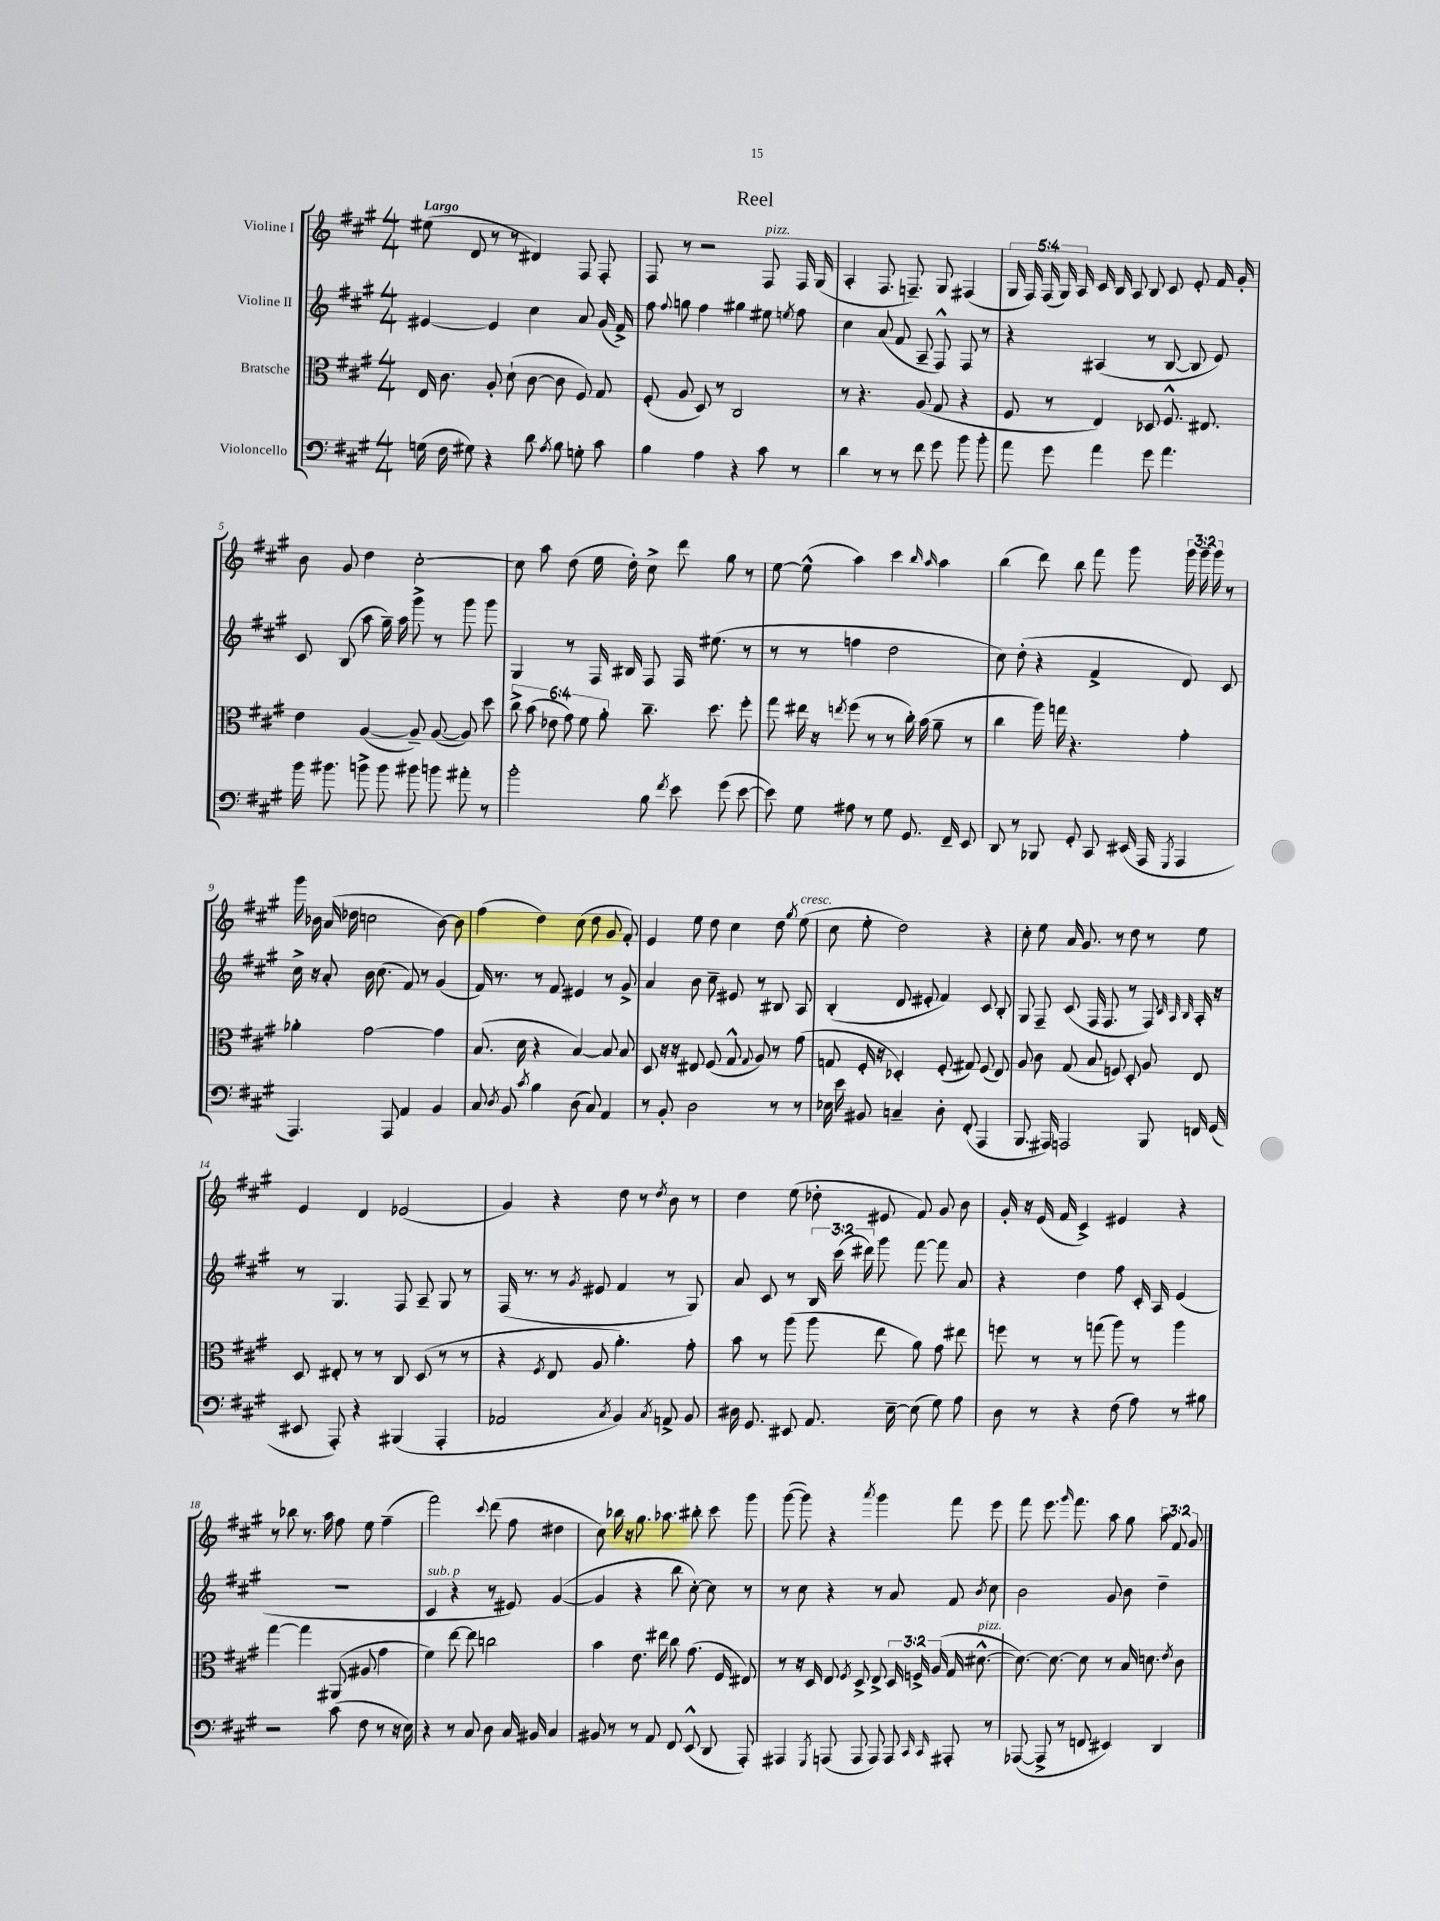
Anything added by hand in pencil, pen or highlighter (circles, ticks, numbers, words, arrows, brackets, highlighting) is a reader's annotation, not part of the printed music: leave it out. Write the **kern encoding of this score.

**kern	**kern	**kern	**kern
*part4	*part3	*part2	*part1
*staff4	*staff3	*staff2	*staff1
*I"Violoncello	*I"Bratsche	*I"Violine II	*I"Violine I
*clefF4	*clefC3	*clefG2	*clefG2
*k[f#c#g#]	*k[f#c#g#]	*k[f#c#g#]	*k[f#c#g#]
*M4/4	*M4/4	*M4/4	*M4/4
=1	=1	=1	=1
!	!	!	!LO:TX:a:B:t=Largo
(16Gn\	16E/	[4e#X/	(8ee#X\
16F#\	8.c#\	.	.
8G#X\)	.	.	8d/
4r	8A'/	4e#/]	8r
.	(8d`\	.	8r
8d\	[8c#\	4cc#\	4d#X/)
8qA/	.	.	.
8B\	8c#\]	.	.
8Gn'\	8F#/)	8a/	8F#/
8c#\	8G#/	(16g#/	8F#'/
.	.	16f#^/)	.
=2	=2	=2	=2
4B\	(8F#'/	8ff#\	8F#/
.	.	8qqff#/	.
.	8A/	8ggn\	8r
4A\	8D/)	4ff#\	2r
.	8r	.	.
4r	2C#/	4gg#X\	.
!	!	!	!LO:TX:a:i:t=pizz.
8c#\	.	8ee#X\	8F#/
.	.	8qeen/	.
8r	.	8ff#\	16F#/
.	.	.	(16G#/
=3	=3	=3	=3
4d\	8r	4cc#\	4A'/
.	4.r	.	.
8r	.	(8a/	8.F#/
8r	.	8f#/	.
.	.	.	8.Fn~/)
8f#\	(8A/	8A~/	.
8g#\	8G#/	8F#^^/)	8G#/
8b\	4r	8F#/	(4F#X/
8b'\	.	8r	.
=4	=4	=4	=4
8a\	8F#/	4r	20G#/
.	.	.	20F#/)
.	.	.	(20F#/
8g#\	8r	.	.
.	.	.	20G#/)
.	.	.	20A/
4a\	4E/)	(4A#X/	16c#/
.	.	.	16B/
.	.	.	8A/
8g#\	8D-X/	8r	8B/
4.a\	8.F#^^/	[8B/	8c#/
.	.	8B/]	8e'/
.	8.E#X/	.	.
.	.	8e/)	16f#/
.	.	.	16g#'/
!!LO:LB:g=z
=5	=5	=5	=5
16b\	4e\	8c#/	8b\
8.b#X\	.	.	.
.	.	(8B/	8g#/
8bn^\	([4A/	8aa\	4dd\
8b\	.	16gg#~\)	.
.	.	16aa\	.
8b#X\	8A~/])	8ggg#^\	[2cc#'\
8bn\	([8A/	8r	.
8a#X'\	8A/])	8ggg#\	.
8r	8dd\	8ggg#\	.
=6	=6	=6	=6
2b'\	12cc#^\	4G#/	8cc#\]
.	(12b\	.	.
.	.	.	8aa\
.	12e-X\	.	.
.	12g#\)	8r	(8dd\
.	12f#\	.	.
.	.	16F#/	16ee\
.	12a'\	.	.
.	.	16B#X/	16dd'\)
8B\	8.cc#~\	8F#/	8cc#^\
8qf#/	.	.	.
8e\	.	16F#/	8ddd\
.	8.dd\	(8.ee#X\	.
(8g#\	.	.	8gg#\
[8e\	8ff#'\	8r	8r
=7	=7	=7	=7
8e\])	8gg#\	8r	[8ee\
8G#\	16ee#X\	8r	(8ee^^\]
.	16r	.	.
.	8qeen/	.	.
8A#X\	(8ff#\	4ffn\	4aa\)
8r	8r	.	.
8G#\	8r	2dd\	4ccc#\
8.GG#/	16cc#'\)	.	.
.	(16b\	.	.
.	.	.	16qqbb/
.	.	.	16qqaa/
.	8a~\	.	4aa\
16FF#~/	.	.	.
8EE/	8r	.	.
=8	=8	=8	=8
8DD/	4cc#\	8cc#\)	(4bb\
8r	.	(8dd'\	.
8BBB-X/	16aa\)	4r	8ddd\)
.	16ggn\	.	.
8GG#'/	4.r	.	8bb\
8CC#/	.	4f#^/	8fff#\
(16EE#X/	.	.	8ggg#\
16AAA/	.	.	.
8qGGG#/	.	.	.
4AAA/	4g#'\	8d/)	24ggg#\
.	.	.	24ggg#~\
.	.	.	24ggg#\
.	.	8c#/	8r
!!LO:LB:g=z
=9	=9	=9	=9
4.AAA/)	4a-X'\	16cc#^\	16ggg#\
.	.	16r	16b-X\
.	.	8a'/	(16a/
.	.	.	16dd-X\
.	[2g#\	16b\	2ccn\
.	.	(8.cc#\	.
8AAA/	.	.	.
4AA/	.	8f#/)	.
.	.	8r	.
4BB/	4g#\]	(4g#/	[8b-\)
.	.	.	8b-\]
=10	=10	=10	=10
8C#/	(8.B/	16f#/)	(4ff#\
.	.	8.r	.
8qD/	.	.	.
8BB/	.	.	.
.	16d\	.	.
8qc#/	.	.	.
4B\	4r	8r	4dd\)
.	.	8f#/	.
(8D\	[4B/)	4e#X/	(8cc#\
8C#/)	.	.	8dd\
4AA/	8B/]	8r	8g#/
.	8B/	8g#^/	8f#'/)
=11	=11	=11	=11
8r	8D/	4a/	4e/
8BB'/	16r	.	.
.	16r	.	.
2D\	8E#X/	8b\	8ee\
.	(8F#/	8cc#~\	8dd\
.	8G#^^/	8e#X/	4cc#\
.	8qqG#/	.	.
.	8A/)	8r	.
8r	8r	8B#X/	8dd\
.	.	.	8qgg#/
!	!	!	!LO:TX:a:i:t=cresc.
8r	(8g#\	8A/	(8ee\
=12	=12	=12	=12
16E-X\	8Gn/	(4B'/	8cc#\
16e\	.	.	.
8BB#X/	16F#'/	.	8ee'\
.	16r	.	.
4Cn~/	4D-X'/)	8d/	2dd\)
.	.	8e#X'/	.
8D'\	(8F#'/	4f#/)	.
(8FF#'/	8G#X/)	.	.
4AAA/	(8F#/	8c#/	4r
.	8E/)	8B'/	.
=13	=13	=13	=13
8.BBB/	8A/	8G#/	8cc#'\
.	8c#\	8F#~/	8ee\
16AAA#X/)	.	.	.
2AAAn/	(8G#/	(8c#/	16a/
.	.	.	8.g#/
.	8B/	16F#/	.
.	.	8.F#/	.
.	8Fn/)	.	8r
.	8D'/	8r	8dd\
8BBB/	8A/	8F#/)	8r
.	.	32qqc#/	.
.	.	32qqA/	.
.	.	32qqB/	.
16FFn/	8E/	16A'/	8ee\
(16GG#/	.	16r	.
!!LO:LB:g=z
=14	=14	=14	=14
8EE#X/	8D/	8r	4e/
8AAA'/)	8E#X'/	4.G#/	.
4r	8r	.	4d/
.	8r	.	.
(4BBB#X/	8C#/	8F#/	(2e-X/
.	(8D/	8A~/	.
4AAA'/	8r	8G#/	.
.	8r	8r	.
=15	=15	=15	=15
2AA-X/	4r	(16F#/	4g#/)
.	.	8.r	.
.	8qF#/	.	.
.	8E/	8r	4r
.	.	8qg#/	.
.	8A/	8e#X/	.
8qC#/	.	.	.
4BB/)	4.a'\)	4f#/	8dd\
.	.	.	8r
8qC#/	.	.	8qdd/
8AAn^/	.	8r	8b\
8BB/	8g#'\	8G#/)	8r
=16	=16	=16	=16
16D#X\	8b\	8a/	4dd\
8.GG#/	.	.	.
.	8r	8c#/	.
8EE#X/	(8aa\	8r	(8ee\
8.AA/	8aa\	24B/	8dd-X'\
.	.	(24ccc#\	.
.	.	24ddd#X\)	.
.	8ee\	8ggg#\	8e#X/
[16E~\	.	.	.
(8E\]	8a\)	[8fff#\	8f#/)
8G#\)	8g#\	8fff#\]	8g#/
8A\	8ee#X\	8a/	8b\
=17	=17	=17	=17
8D\	8ffn\	4r	16g#'/
.	.	.	16r
8r	8r	.	(16e/
.	.	.	16f#/
4r	8r	4dd\	4c#^/)
.	(8ggn\	.	.
(8F#\	8aa\)	8ff#\	4e#X/
8A\)	8r	16c#'/	.
.	.	16A/	.
8r	4aa\	(4e/	4r
8B#X\	.	.	.
!!LO:LB:g=z
=18	=18	=18	=18
2r	[4gg#\	1r	8r
.	.	.	8bb-X\
.	4gg#\]	.	8.r
.	.	.	16aa\
(8c#\	(8AA#X/	.	8ff#\
8F#\	8A#X/	.	8ee\
8r	4g#\	.	(4ff#~\
16r	.	.	.
16E\)	.	.	.
=19	=19	=19	=19
!	!	!LO:TX:a:i:t=sub. p	!
4r	4f#\)	4c#/	2fff#\)
8r	[8ee\	4r	.
8C#/	8ee\]	.	.
.	.	.	8qqccc#/
8D\	2ccn\	8r	(8ddd\
16C#/	.	8e#X/)	8ff#\
16BB#X/	.	.	.
4C#/	.	([4g#/	4dd#X\
=20	=20	=20	=20
8BB#X/	4b\	4g#/]	8cc#\)
8r	.	.	16bb-X\
.	.	.	16r
8r	8.e\	4r	8.gg#\
8AA/	.	.	.
.	16ee#X\	.	8.aa-X\
8FF#/	8cc#\	8bb\	.
(8EE^^/	(8.g#\	[8cc#'\)	8bb#X'\
8DD/	.	8cc#\]	8ccc#\
.	16F#/	.	.
8AAA'/)	8E#X/)	8r	8ggg#\
=21	=21	=21	=21
4AAA#X/	8r	8r	([8ggg#\
.	16r	8cc#\	8ggg#\])
.	16D/	.	.
8qGGG#/	.	.	.
(8AAAn/	8E/	4r	4r
.	8qF#/	.	.
8AAA/	8D^/	.	.
.	.	.	8qaaa/
8AAA/)	8E^/	8r	4ggg#\
8AAA/	24D/	8a/	.
.	24Fn^/	.	.
.	(24A/	.	.
16qqCC#/	.	.	.
16qqCC#/	.	.	.
8AAA#X'/	16G#/	8f#/	8fff#\
!	!LO:TX:a:i:t=pizz.	!	!
.	[8.d#X^^\	.	.
.	.	8qb/	.
8r	.	8cc#\	8eee\
=22	=22	=22	=22
([8AAA-X/	8.d#\_)	2b\	8fff#\
8AAA-^/]	.	.	8.eee\
.	8.d#\_	.	.
8r	.	.	.
.	.	.	16qqggg#/
.	.	.	8.fff#\
8FFn/	8d#\]	.	.
4EE#X/)	8r	8g#/	8aa\
.	16B/	8b\	8gg#\
.	8.dn\	.	.
4DD/	.	4dd~\	12aa\
.	.	.	12f#/
.	8qe/	.	.
.	8c#\	.	.
.	.	.	12g#/
==	==	==	==
*-	*-	*-	*-
